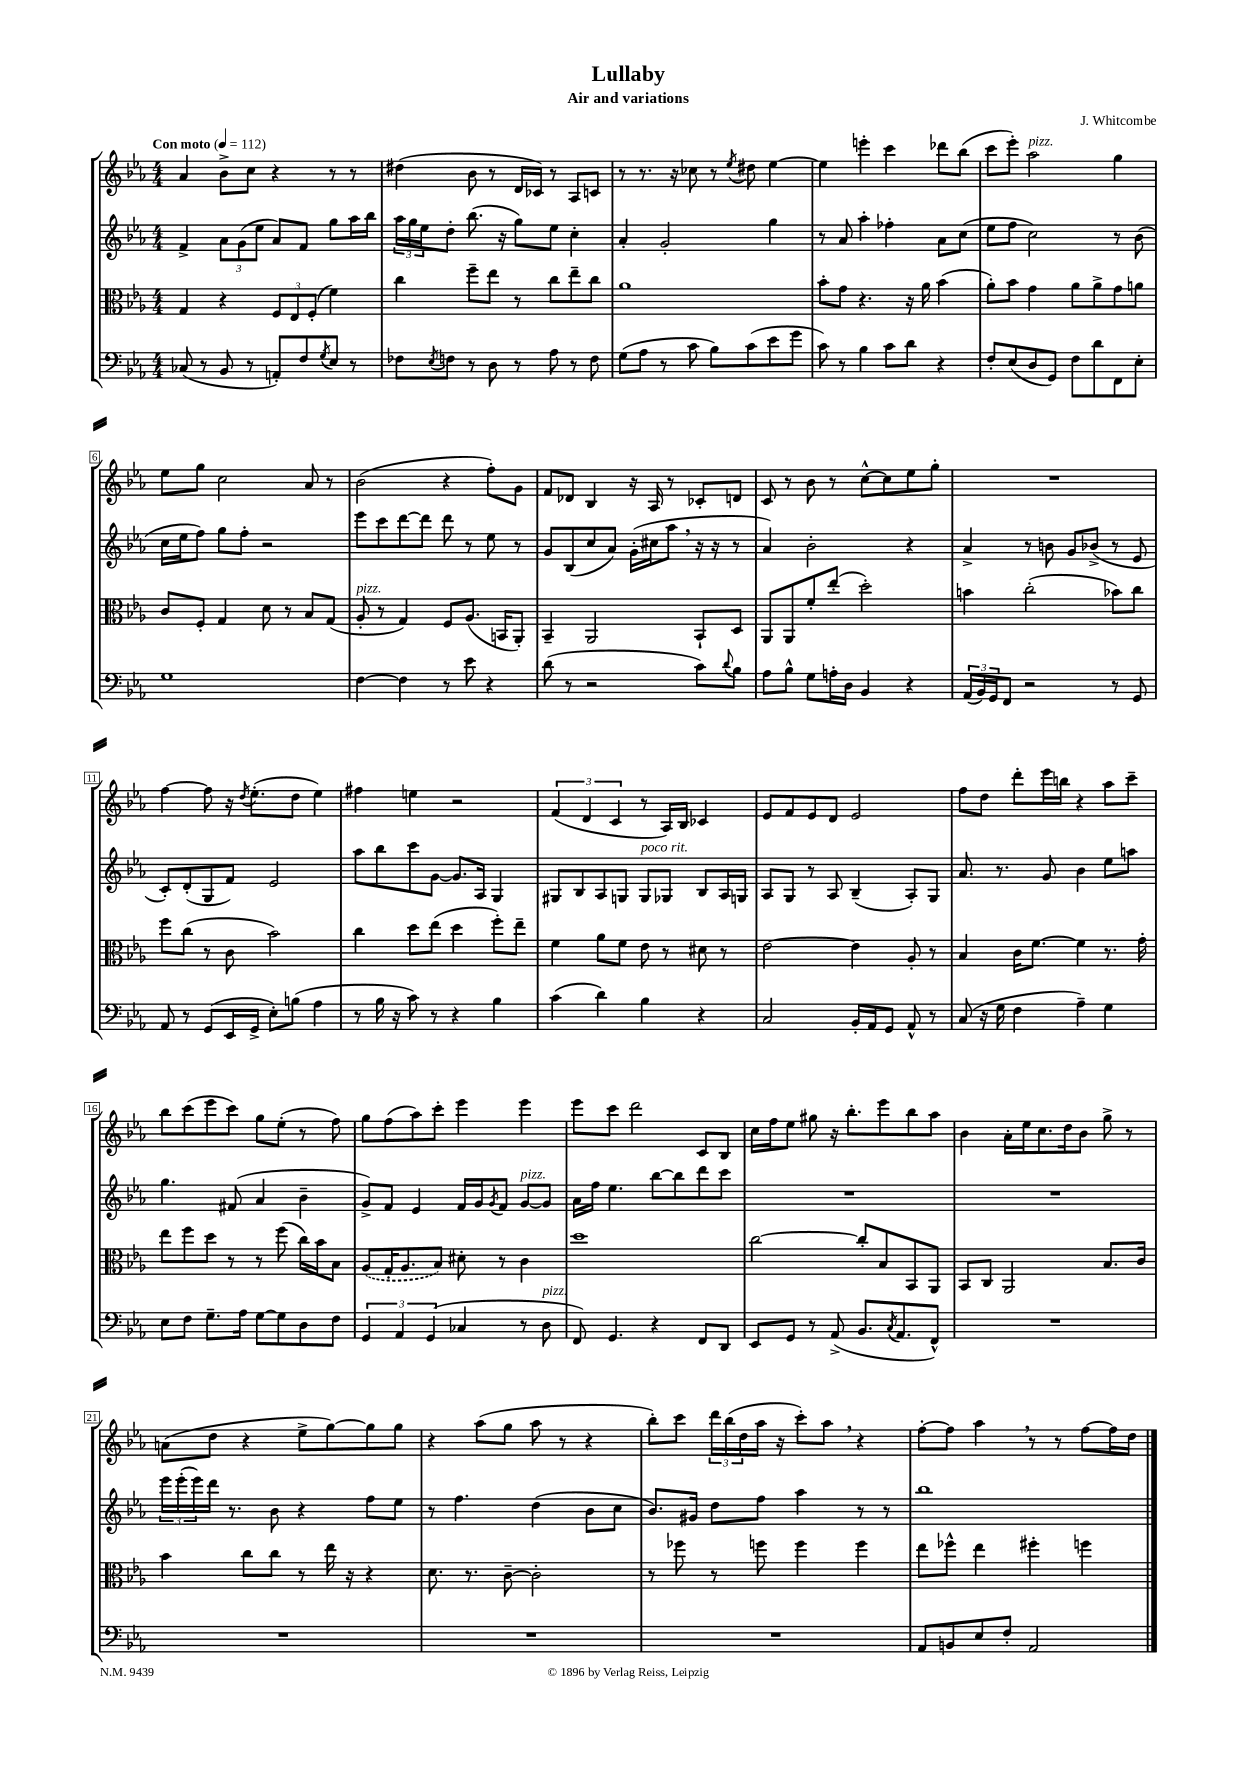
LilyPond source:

\header { title = "Lullaby" composer = "J. Whitcombe" subtitle = "Air and variations" }
<<
\new StaffGroup <<
\new Staff = "s0" {
    \clef treble \key ees \major \numericTimeSignature \time 4/4 \tempo "Con moto" 4 = 112
    aes'4 bes'8-> c''8 r4 r8 r8 |
    dis''4( bes'8 r8 d'16 ces'16) r8 aes8 c'8 |
    r8 r8. r16 ces''8 r8 \acciaccatura { ees''8 } dis''8 ees''4~ |
    ees''4 e'''4-. c'''4 des'''8 bes''8( |
    c'''8 ees'''8-.) aes''2^\markup { \italic "pizz." } g''4 |
    ees''8 g''8 c''2 aes'8 r8 |
    bes'2( r4 f''8-.) g'8 |
    f'8 des'8 bes4 r16 aes16 r8 ces'8-. d'8 |
    c'8 r8 bes'8 r8 c''8~-^ c''8 ees''8 g''8-. |
    R1 |
    f''4~ f''8 r16 \acciaccatura { d''8 } ees''8.-.( d''8 ees''4) |
    fis''4 e''4 r2 |
    \tuplet 3/2 { f'4( d'4 c'4 } r8 aes16) bes16 ces'4 |
    ees'8 f'8 ees'8 d'8 ees'2 |
    f''8 d''8 d'''8-. ees'''16 b''16 r4 aes''8 c'''8-- |
    bes''8 c'''8( ees'''8 c'''8) g''8 ees''8-.( r8 f''8) |
    g''8 f''8( aes''8) c'''8-. ees'''4 ees'''4 |
    ees'''8 c'''8 d'''2 c'8 bes8 |
    c''16 f''16 ees''8 gis''8 r16 bes''8.-. ees'''8 bes''8 aes''8 |
    bes'4 aes'16-. ees''16 c''8. d''16 bes'8 g''8-> r8 |
    a'8( d''8 r4 ees''8-> g''8~) g''8 g''8 |
    r4 aes''8( g''8 aes''8 r8 r4 |
    bes''8-.) c'''8 \tuplet 3/2 { d'''16 bes''16( d''16 } aes''16 r16 c'''8-.) aes''8 \breathe r4 |
    f''8~-. f''8 aes''4 \breathe r8 r8 f''8~ f''16 d''16 \bar "|." |
}
\new Staff = "s1" {
    \clef treble \key ees \major \numericTimeSignature \time 4/4
    f'4-> \tuplet 3/2 { aes'8 g'8( ees''8 } aes'8) f'8 g''8 aes''16 bes''16 |
    \tuplet 3/2 { aes''16 g''16 ees''16 } d''8-. bes''8.( r16 g''8) ees''8 c''4-. |
    aes'4-. g'2-. g''4 |
    r8 aes'8 aes''4-. fes''4-. aes'8 c''8( |
    ees''8 f''8 c''2) r8 bes'8( |
    c''16 ees''16 f''8) g''8 f''8-. r2 |
    ees'''8 c'''8 d'''8~ d'''8 d'''8 r8 ees''8 r8 |
    g'8 bes8( c''8 aes'8) g'16-.( cis''16 aes''8 \breathe r16 r16 r8 |
    aes'4) bes'2-. r4 |
    aes'4-> r8 b'8 g'8 bes'8->( r8 ees'8 |
    c'8-.) d'8-.( g8 f'8) ees'2 |
    aes''8 bes''8 c'''8 g'8~ g'8. aes16 g4 |
    gis8 bes8 aes8 g8 g8^\markup { \italic "poco rit." } ges8 bes8 aes16 g16 |
    aes8 g8 r8 aes8 bes4--( aes8-.) g8 |
    aes'8. r8. g'8 bes'4 ees''8 a''8 |
    g''4. fis'8( aes'4 bes'4-- |
    g'8->) f'8 ees'4 f'16 g'16 \acciaccatura { g'8 } f'8 g'8~^\markup { \italic "pizz." } g'8 |
    aes'16 f''16 ees''4. bes''8~ bes''8 d'''8 c'''8 |
    R1 |
    R1 |
    \tuplet 3/2 { ees'''16 ees'''16-.( ees'''16) } d'''16 r8. bes'8 r4 f''8 ees''8 |
    r8 f''4. d''4( bes'8 c''8 |
    bes'8.) gis'16 d''8 f''8 aes''4 r8 r8 |
    bes''1 \bar "|." |
}
\new Staff = "s2" {
    \clef alto \key ees \major \numericTimeSignature \time 4/4
    g4 r4 \tuplet 3/2 { f8 ees8 f8-.( } f'4) |
    c''4 f''8-- ees''8 r8 c''8 ees''8-- c''8 |
    aes'1 |
    bes'8-. g'8 r4. r16 aes'16 bes'4( |
    aes'8-.) bes'8 g'4 aes'8 aes'8-> g'8 a'8 |
    c'8 f8-. g4 d'8 r8 bes8 g8( |
    aes8-.^\markup { \italic "pizz." } r8 g4) f8 aes8.( b,16 aes,8-.) |
    bes,4-- aes,2 bes,8-! d8 |
    aes,8 aes,8 f'8-. ees''8-.( d''2-.) |
    b'4 c''2-.( bes'8) c''8 |
    f''8 c''8( r8 c'8 bes'2) |
    c''4 d''8 ees''8( d''4 f''8-.) ees''8-- |
    f'4 aes'8 f'8 ees'8 r8 dis'8 r8 |
    ees'2~ ees'4 aes8-. r8 |
    bes4 c'16 f'8.~ f'4 r8. g'16-. |
    ees''8 f''8 d''8 r8 r8 f''8( c''16) bes'16 bes8 |
    \once \slurDashed aes8( g16-. aes8. bes8) dis'8-. r8 c'4 |
    d''1 |
    c''2~ c''8-. bes8 bes,8 aes,8 |
    bes,8 c8 aes,2 bes8. c'16 |
    bes'4 c''8 c''8 r8 ees''16 r16 r4 |
    d'8. r8. c'8~-- c'2-. |
    r8 fes''8 r8 f''8 f''4 f''4 |
    ees''8 fes''8-^ ees''4 fis''4-. f''4 \bar "|." |
}
\new Staff = "s3" {
    \clef bass \key ees \major \numericTimeSignature \time 4/4
    ces8( r8 bes,8 r8 a,8-.) f8 \acciaccatura { g8 } ees8 r8 |
    fes8 \acciaccatura { ees8 } f8 r8 d8 r8 aes8 r8 f8 |
    g8( aes8 r8 c'8 bes8) c'8( ees'8 g'8 |
    c'8) r8 bes4 c'8 d'8 r4 |
    f8-. ees8( d8 g,8) f8 d'8 f,8 ees8-. |
    g1 |
    f4~ f4 r8 ees'8 r4 |
    d'8( r8 r2 c'8) \appoggiatura { d'8 } bes8 |
    aes8 bes8-^ g8 a16-. d16 bes,4 r4 |
    \tuplet 3/2 { aes,16( bes,16) g,16 } f,8 r2 r8 g,8 |
    aes,8 r8 g,8( ees,16 g,16-> ees8-.) b8( aes4 |
    r8 bes16 r16 c'8) r8 r4 bes4 |
    c'4( d'4) bes4 r4 |
    c2 bes,16-. aes,16 g,8 aes,8-^ r8 |
    c8( r16 g16 f4 aes4--) g4 |
    ees8 f8 g8.-- aes16 g8~ g8 d8 f8 |
    \tuplet 3/2 { g,4 aes,4 g,4( } ces4 r8 d8^\markup { \italic "pizz." } |
    f,8) g,4. r4 f,8 d,8 |
    ees,8 g,8 r8 aes,8->( bes,8. \acciaccatura { c8 } aes,8. f,8-^) |
    R1 |
    R1 |
    R1 |
    R1 |
    aes,8 b,8 ees8 f8-. aes,2 \bar "|." |
}
>>
>>
\layout { \context { \Score \override BarNumber.stencil = #(make-stencil-boxer 0.1 0.3 ly:text-interface::print) } }
